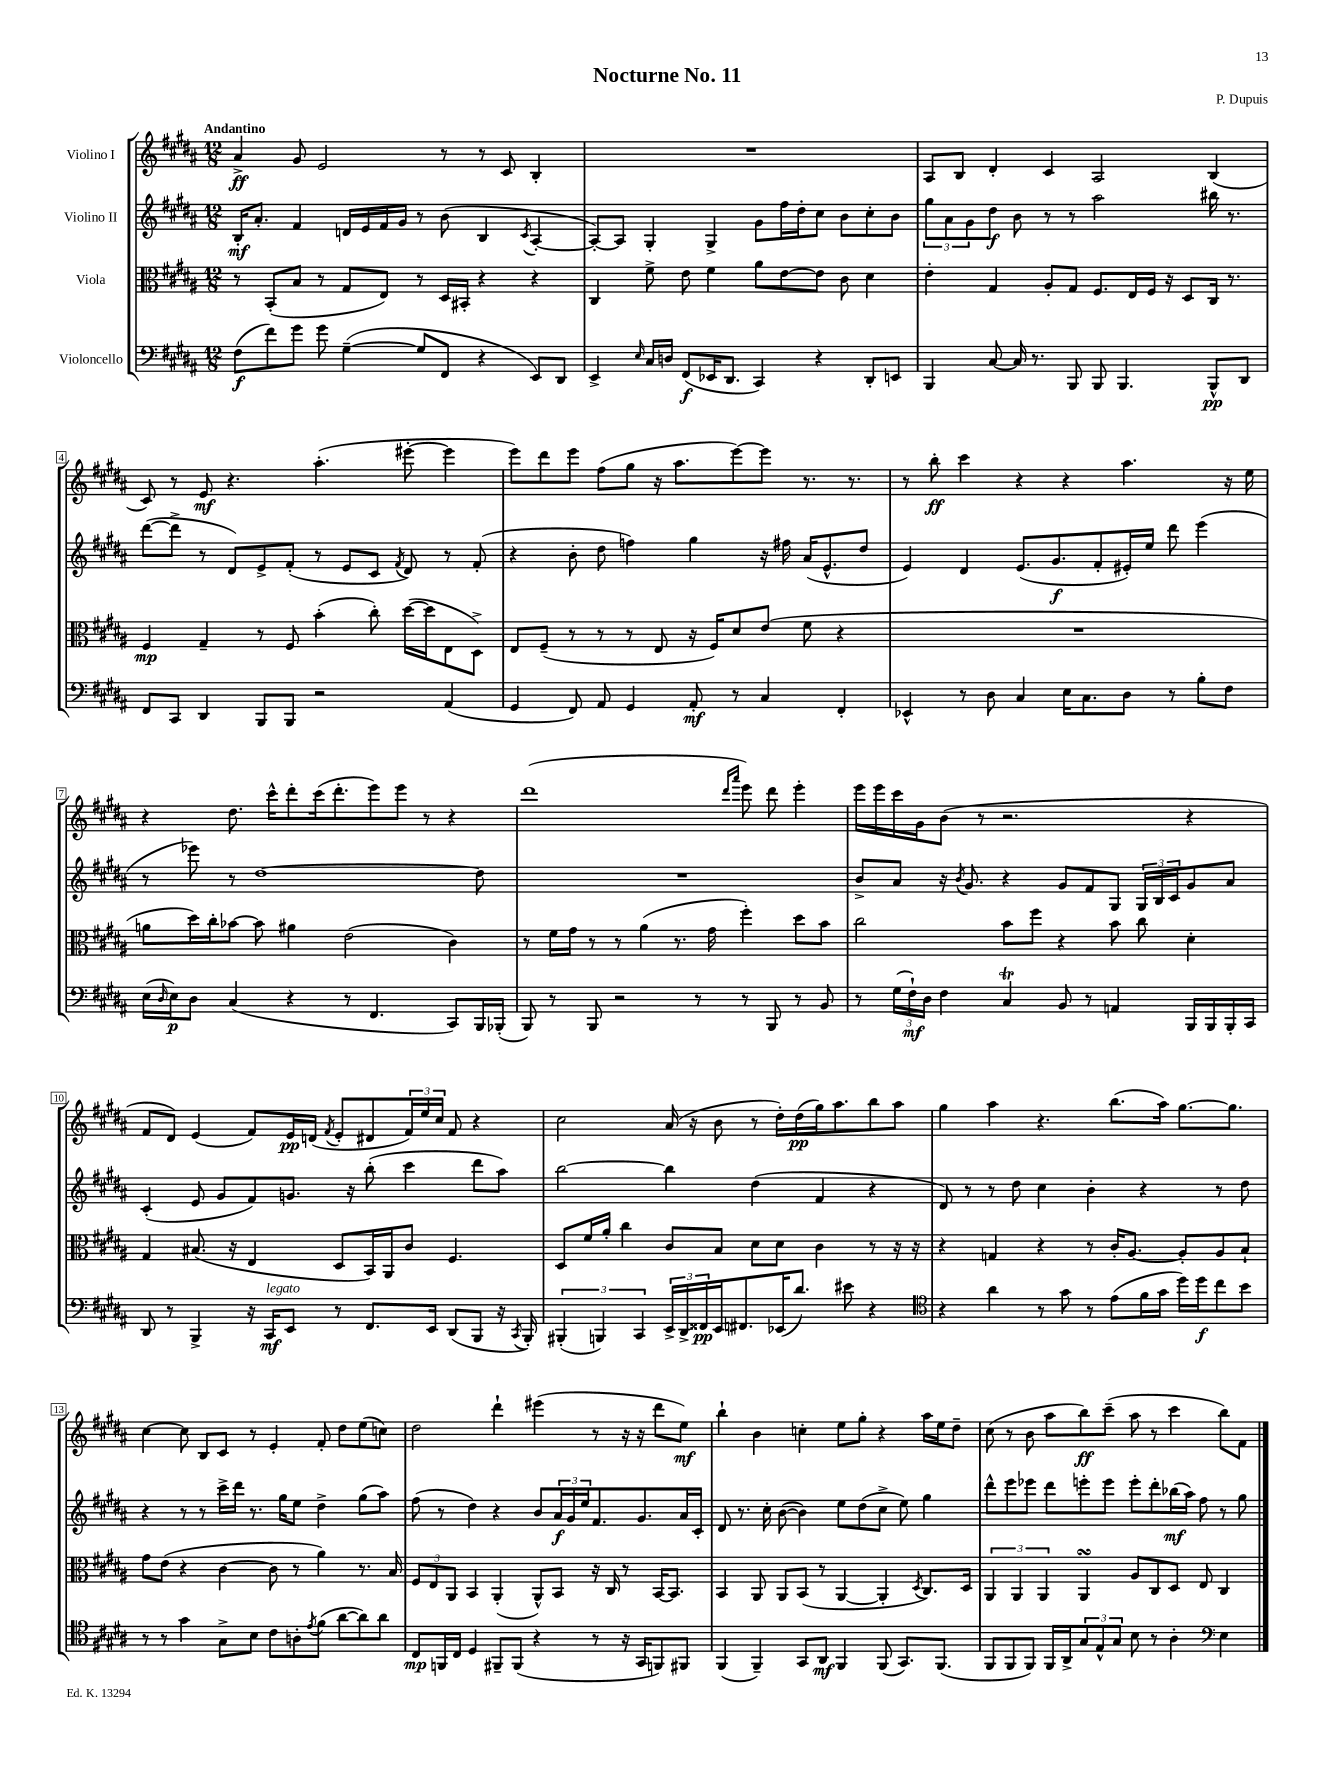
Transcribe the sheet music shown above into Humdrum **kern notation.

**kern	**kern	**kern	**kern
*staff4	*staff3	*staff2	*staff1
*clefF4	*clefC3	*clefG2	*clefG2
*k[f#c#g#d#a#]	*k[f#c#g#d#a#]	*k[f#c#g#d#a#]	*k[f#c#g#d#a#]
*M12/8	*M12/8	*M12/8	*M12/8
(8F#	8r	16B'	4a#^
.	.	8.a#'	.
8f#)	(8BB'	.	.
8g#	8B	4f#	8g#
8g#	8r	.	2e
([4G#~	8G#	16d	.
.	.	16e	.
.	8E)	16f#	.
.	.	16g#	.
8G#]	8r	8r	.
8FF#	16D#	(8b	8r
.	16BB#'	.	.
4r	4r	4B	8r
.	.	.	8c#
.	.	8qc#	.
8EE)	4r	[4A#'	4B'
8DD#	.	.	.
=	=	=	=
4EE^	4C#	8A#'_)	1.r
.	.	8A#]	.
16qqE	.	.	.
16C#	8f#^	4G#'	.
16D	.	.	.
(8FF#	8e	.	.
16EE-	4f#	4G#^	.
8.DD#	.	.	.
4CC#)	8a#	8g#	.
.	[8e	16ff#	.
.	.	16dd#'	.
4r	8e]	8cc#	.
.	8c#	8b	.
8DD#'	4d#	8cc#'	.
8EE	.	8b	.
=	=	=	=
4BBB	4e'	12gg#	8A#
.	.	12a#	.
.	.	.	8B
.	.	12g#	.
[8C#	4G#	8dd#	4d#'
16C#]	.	8b	.
8.r	.	.	.
.	8A#'	8r	4c#
8BBB	8G#	8r	.
8BBB	8.F#	2aa#	2A#
4.BBB	.	.	.
.	16E	.	.
.	16F#	.	.
.	16r	.	.
.	8D#	.	.
8BBB^^	16C#	16bb#	(4B
.	8.r	8.r	.
8DD#	.	.	.
=	=	=	=
8FF#	4F#	([8ddd#	8c#)
8CC#	.	8ddd#^]	8r
4DD#	4G#~	8r	8e
.	.	8d#)	4.r
8BBB	8r	8e^	.
8BBB	8F#	(8f#'	.
2r	(4b'	8r	(4.aa#'
.	.	8e	.
.	8cc#')	8c#	.
.	.	8qf#	.
.	([16dd#	8d#)	[8eee#'
.	16dd#]	.	.
(4AA#	8E	8r	4eee#]
.	8D#^)	(8f#'	.
=	=	=	=
4GG#	8E	4r	8eee)
.	(8F#~	.	8ddd#
8FF#)	8r	8b'	8eee
8AA#	8r	8dd#	(8ff#
4GG#	8r	4ff)	8gg#
.	8E	.	16r
.	.	.	8.aa#
8AA#'	16r	4gg#	.
.	16F#)	.	.
8r	8d#	.	[8eee)
4C#	(8e	16r	8eee]
.	.	16ff#	.
.	8f#	(16a#	8.r
.	.	8.e^^	.
4FF#'	4r	.	.
.	.	.	8.r
.	.	8dd#	.
=	=	=	=
4EE-^^	1.r	4e)	8r
.	.	.	8bb'
8r	.	4d#	4ccc#
8D#	.	.	.
4C#	.	(8.e	4r
.	.	8.g#	.
16E	.	.	4r
8.C#	.	.	.
.	.	8f#'	.
8D#	.	16e#')	4.aa#
.	.	16ee	.
8r	.	8ddd#	.
8B'	.	(4eee	.
8F#	.	.	16r
.	.	.	16ee
=	=	=	=
(16E	8a	8r	4r
16qqD#	.	.	.
16E)	.	.	.
8D#	16dd#)	8eee-)	.
.	16cc#'	.	.
(4C#	[8b-	8r	8.dd#
.	8b-]	[1dd#	.
.	.	.	16ccc#^^
4r	4a#	.	8ddd#'
.	.	.	(16ccc#
.	.	.	8.ddd#'
8r	(2e	.	.
4.FF#	.	.	8eee)
.	.	.	8eee
.	.	.	8r
8CC#)	4c#)	.	4r
16BBB	.	8dd#]	.
(16BBB-'	.	.	.
=	=	=	=
8BBB)	8r	1.r	(1ddd#
8r	16f#	.	.
.	16g#	.	.
8BBB	8r	.	.
2r	8r	.	.
.	(4a#	.	.
.	8.r	.	.
8r	.	.	.
.	16g#	.	.
.	.	.	16qqddd#
.	.	.	16qqaaa#
8r	4ff#')	.	8eee)
8BBB	.	.	8ddd#
8r	8dd#	.	4eee'
8BB	8b	.	.
=	=	=	=
8r	2cc#	8b^	16eee
.	.	.	16eee
(24G#	.	8a#	16ccc#
24F#`)	.	.	.
.	.	.	16g#
24D#	.	.	.
4F#	.	16r	(8b
.	.	8qb	.
.	.	8.g#	.
.	.	.	8r
4C#	8b	4r	2.r
.	8ff#	.	.
8BB	4r	8g#	.
8r	.	8f#	.
4AA	8b	8G#	.
.	8cc#	24G#	.
.	.	24B	.
.	.	24c#	.
16BBB	4d#'	8g#	4r
16BBB	.	.	.
16BBB'	.	8a#	.
16CC#	.	.	.
=	=	=	=
8DD#	4G#	(4c#'	8f#
8r	.	.	8d#)
4BBB^	(8.B#	8e	(4e
.	.	8g#	.
.	16r	.	.
16r	4E	8f#)	8f#)
16CC#	.	.	.
8EE	.	8.g	16e
.	.	.	(16d
.	.	.	8qf#
8r	8D#	.	8e'
.	.	16r	.
8.FF#	16BB)	(8bb'	8d#
.	16AA#	.	.
.	8c#	4ccc#	24f#)
.	.	.	24ee
16EE	.	.	.
.	.	.	24cc#
(8DD#	4.F#	.	8f#
8BBB	.	8ddd#	4r
16r	.	8aa#)	.
8qCC#	.	.	.
16BBB')	.	.	.
=	=	=	=
(6BBB#'	8D#	[2bb	2cc#
.	16f#	.	.
6BBB)	.	.	.
.	16a#'	.	.
.	4cc#	.	.
6CC#	.	.	.
24EE^	8c#	4bb]	(16a#
24DD#^	.	.	.
.	.	.	16r
24FF##	.	.	.
16EE	8B	.	8b
8.FF#	.	.	.
.	8d#	(4dd#	8r
(16EE-	8d#	.	16dd#')
8.d#)	.	.	(16dd#
.	4c#	4f#	16gg#)
.	.	.	8.aa#
8e#	.	.	.
4r	8r	4r	8bb
.	16r	.	8aa#
.	16r	.	.
=	=	=	=
*clefC4	*	*	*
4r	4r	8d#)	4gg#
.	.	8r	.
4a#	4G	8r	4aa#
.	.	8dd#	.
8r	4r	4cc#	4.r
8g#	.	.	.
8r	8r	4b'	.
(8e	16c#'	.	(8.bb
.	[8.A#	.	.
16f#	.	4r	.
16g#	.	.	16aa#)
16dd#)	8A#']	.	[8.gg#
16dd#	.	.	.
8cc#	8A#	8r	.
.	.	.	8.gg#]
8b	8B`	8dd#	.
=	=	=	=
8r	8g#	4r	[4cc#
8r	(8e	.	.
4g#	4r	8r	8cc#]
.	.	8r	8B
8G#^	[4c#	16ccc#^	8c#
.	.	16ddd#	.
8B	.	8.r	8r
8c#	8c#]	.	4e'
.	.	16gg#	.
8A'	8r	8ee	.
8qe	.	.	.
(8f#	4a#)	4dd#^	8f#'
[8a#	.	.	8dd#
8a#])	8.r	(8gg#	(8ee
8a#	.	8aa#)	8cc)
.	16B	.	.
=	=	=	=
8C#	12F#	(8ff#	2dd#
.	12E	.	.
16FF	.	8r	.
.	12AA#	.	.
16C#	.	.	.
4D#	4BB	4dd#)	.
8FF#~	(4AA#'	4r	4ddd#`
(8FF#	.	.	.
4r	8AA#^^)	8b	(4eee#
.	8BB	24a#	.
.	.	24g#	.
.	.	24ee	.
8r	16r	8.f#	8r
.	16C#	.	.
16r	8r	.	16r
16GG#	.	8.g#	16r
8FF)	[16BB	.	8ddd#
.	8.BB]	.	.
8FF#	.	16a#	8ee)
.	.	16c#'	.
=	=	=	=
(4FF#	4BB	8d#	4bb`
.	.	8.r	.
4FF#~)	8AA#	.	4b
.	.	16cc#'	.
.	8AA#	([8b	.
8GG#	(8BB	4b])	4cc'
8AA#	8r	.	.
4FF#	[4AA#	8ee	8ee
.	.	(8dd#	8gg#'
(8FF#	4AA#']	8cc#^	4r
8.GG#)	.	8ee)	.
.	8qD#	.	.
.	8.C#)	4gg#	16aa#
(8.FF#	.	.	16ee
.	.	.	8dd#~
.	16D#	.	.
=	=	=	=
8FF#	6AA#	8ddd#^^	(8cc#
8FF#	.	8eee	8r
.	6AA#	.	.
8FF#)	.	8eee-	8b
.	6AA#	.	.
16FF#	.	8ddd#	8aa#
16AA#^	.	.	.
12G#	4AA#	8eee'	8bb)
12E^^	.	.	.
.	.	8eee	(8ccc#~
12G#	.	.	.
8B	8A#	8eee'	8aa#
8r	8C#	8ddd#'	8r
4A#'	8D#	(16bb-	4ccc#
.	.	16aa#)	.
.	8E	8ff#	.
*clefF4	*	*	*
4E	4C#	8r	8bb)
.	.	8gg#	8f#
==	==	==	==
*-	*-	*-	*-
